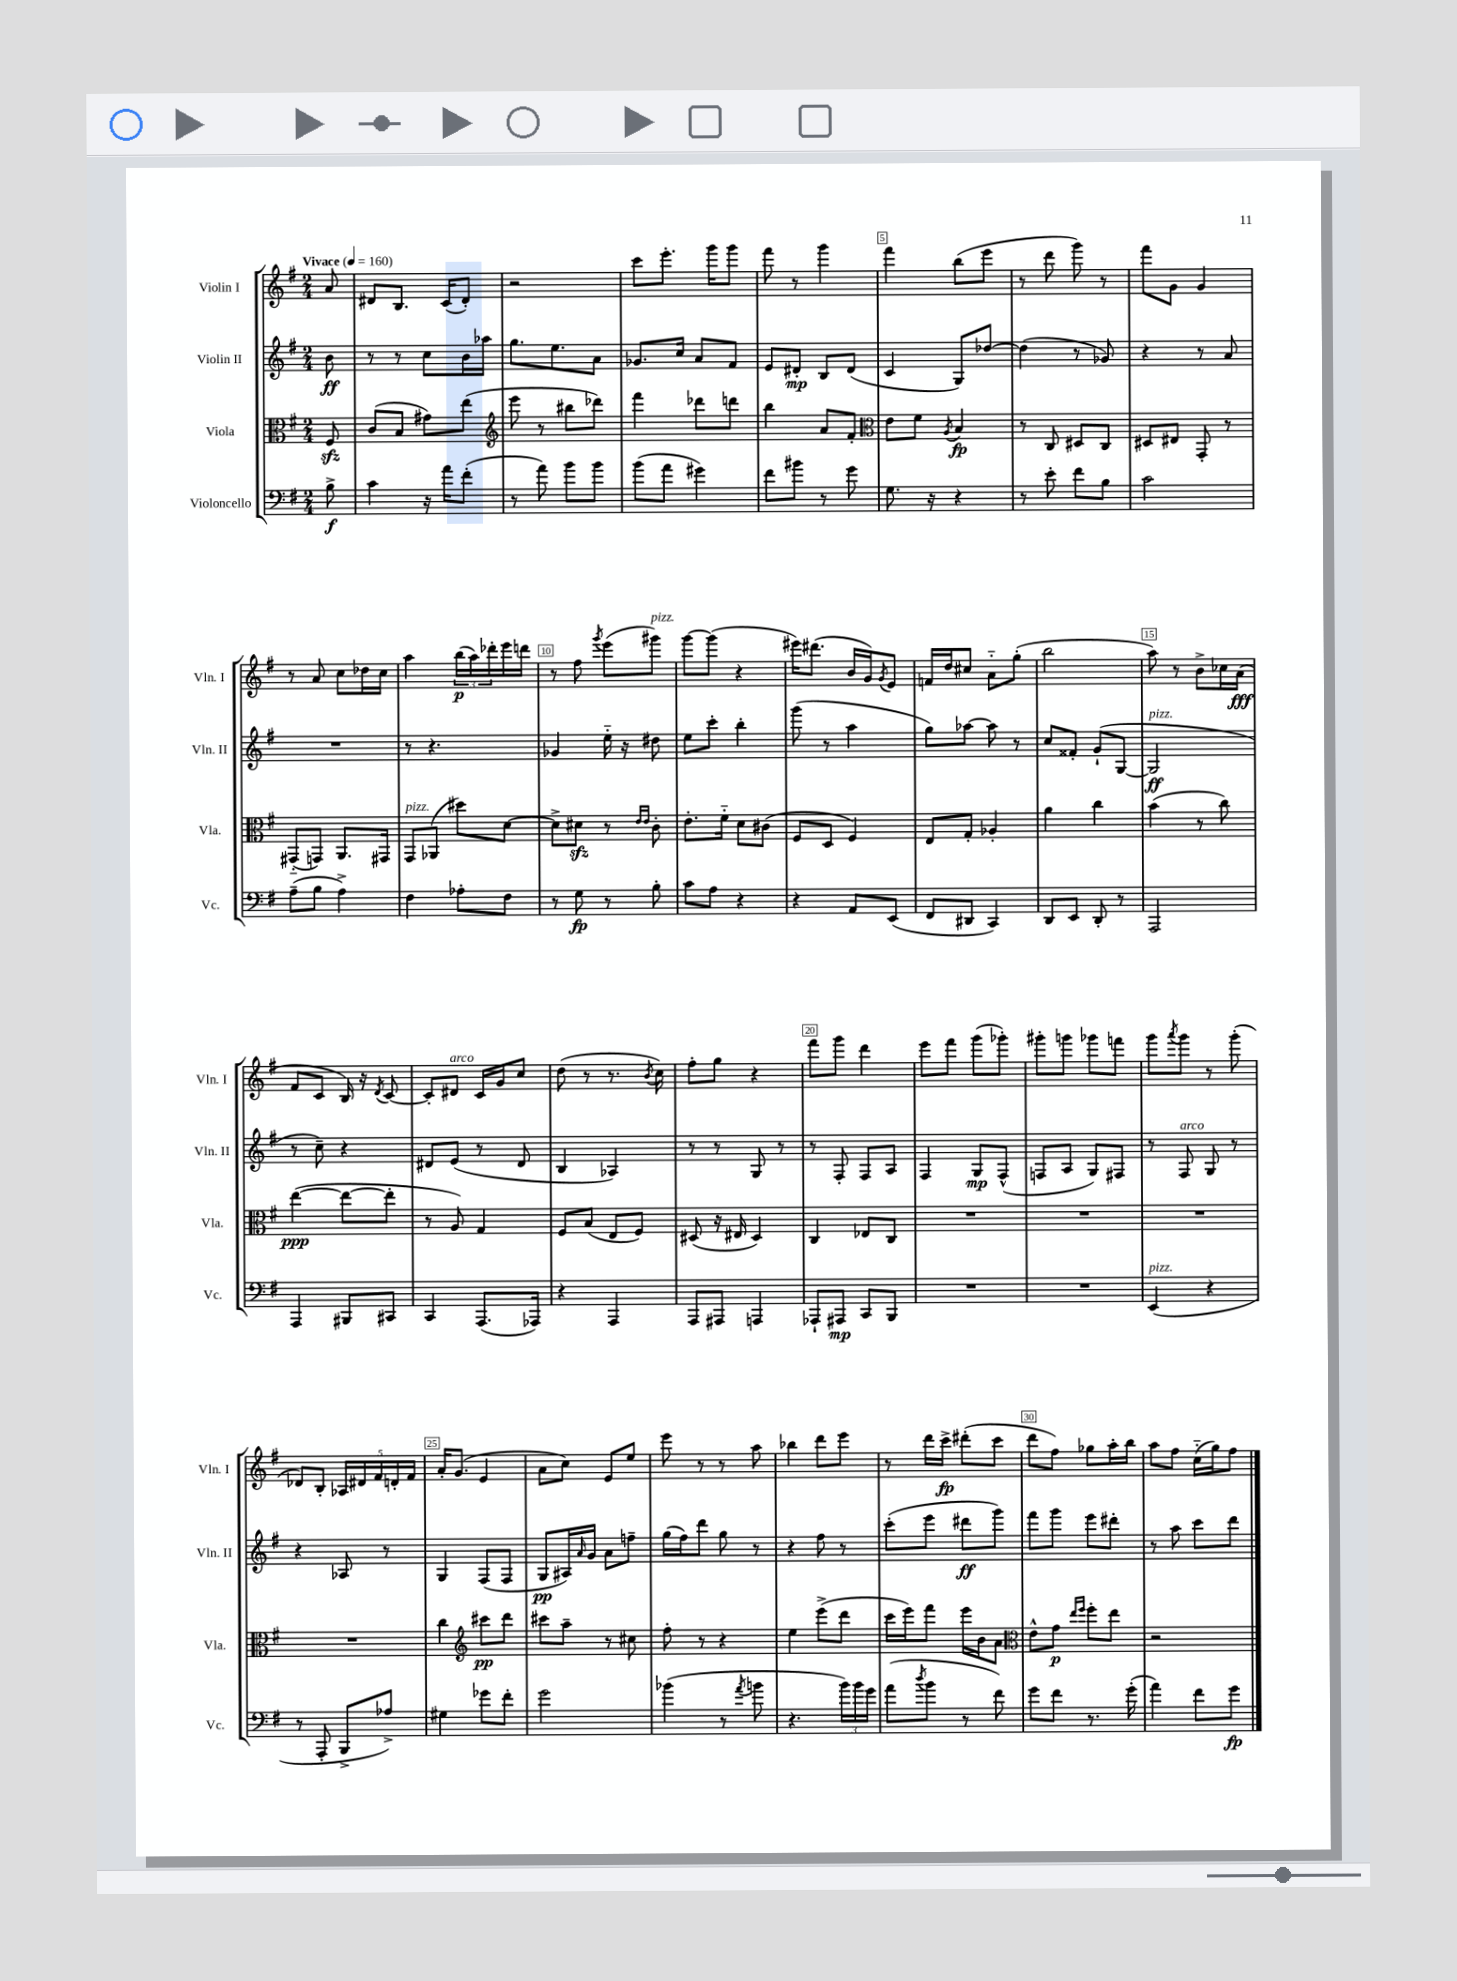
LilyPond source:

<<
\new StaffGroup <<
\new Staff = "s0" \with { instrumentName = "Violin I" shortInstrumentName = "Vln. I" } {
    \clef treble \key g \major \numericTimeSignature \time 2/4 \partial 8 \tempo "Vivace" 4 = 160
    a'8 |
    dis'8 b8. c'16( dis'8-.) |
    r2 |
    c'''8 e'''8.-. g'''16 g'''8 |
    fis'''8 r8 g'''4 |
    fis'''4 b''8( e'''8 |
    r8 d'''8 g'''8) r8 |
    fis'''8 g'8 g'4 |
    r8 a'8 c''8 des''16 c''16 |
    a''4 \tuplet 3/2 { b''16\p( a''16) des'''16-. } e'''16 d'''16 |
    r8 fis''8 \acciaccatura { g'''8 } e'''8( gis'''8^\markup { \italic "pizz." }) |
    g'''8~ g'''8( r4 |
    eis'''16) dis'''8.( b'16 g'16) \acciaccatura { g'8 } e'8 |
    f'16 d''16 cis''8 a'8-_ g''8-.( |
    b''2 |
    a''8) r8 b'8-> ces''16 a'16\fff( |
    fis'8 c'8 b16) r16 \acciaccatura { d'8 } c'8~ |
    c'8-. dis'8^\markup { \italic "arco" } c'16 g'16 c''8 |
    d''8( r8 r8. \acciaccatura { b'8 } c''16) |
    fis''8-. g''8 r4 |
    fis'''8 g'''8 d'''4 |
    e'''8 fis'''8 g'''8( ges'''8-.) |
    gis'''8-. g'''8 ges'''8 f'''8 |
    g'''8 \acciaccatura { a'''8 } g'''8 r8 g'''8-.( |
    des'8) b8-. \tuplet 5/4 { aes16 dis'16 fis'16 d'16-. fis'16 } |
    a'16-. g'8.( e'4 |
    a'8 c''8) e'8 e''8 |
    e'''8 r8 r8 a''8 |
    bes''4 d'''8 e'''8 |
    r8 d'''16 c'''16->\fp dis'''8-.( c'''8 |
    d'''8 fis''8) ges''8 a''16-. b''16 |
    a''8 fis''8 c''16-_( g''16) fis''8 \bar "|." |
}
\new Staff = "s1" \with { instrumentName = "Violin II" shortInstrumentName = "Vln. II" } {
    \clef treble \key g \major \numericTimeSignature \time 2/4 \partial 8
    b'8\ff |
    r8 r8 c''8 b'16 aes''16 |
    g''8. e''8. a'8 |
    ges'8. c''16 a'8 fis'8 |
    e'8 dis'8-.\mp b8 dis'8( |
    c'4 g8) des''8~ |
    des''4( r8 ges'8) |
    r4 r8 a'8 |
    R2 |
    r8 r4. |
    ges'4 e''16-_ r16 dis''8 |
    e''8 c'''8-. b''4-. |
    g'''8( r8 a''4 |
    g''8) aes''8~ aes''8 r8 |
    c''8 fisis'8-. g'8-!( g8~ |
    g2\ff^\markup { \italic "pizz." } |
    r8 c''8--) r4 |
    dis'8 e'8( r8 dis'8 |
    b4 aes4) |
    r8 r8 g8 r8 |
    r8 fis8-. fis8 a8 |
    fis4 g8\mp fis8-^( |
    f8 a8 g8) fis8 |
    r8 fis8^\markup { \italic "arco" } g8 r8 |
    r4 aes8 r8 |
    g4 fis8( fis8 |
    g8\pp ais16) \grace { a'16 } g'16 a'8 f''8-- |
    g''16( fis''16) d'''8 g''8 r8 |
    r4 fis''8 r8 |
    c'''8-.( e'''8 dis'''8\ff g'''8) |
    fis'''8 g'''8 e'''8 dis'''8-. |
    r8 a''8 c'''8 d'''8 \bar "|." |
}
\new Staff = "s2" \with { instrumentName = "Viola" shortInstrumentName = "Vla." } {
    \clef alto \key g \major \numericTimeSignature \time 2/4 \partial 8
    fis8\sfz |
    c'8( b8 gis'8) e''8( |
    \clef treble e'''8 r8 bis''8 des'''8) |
    fis'''4 des'''8 d'''8 |
    b''4 a'8 fis'8-. |
    \clef alto e'8 fis'8 \acciaccatura { a8 } b4\fp |
    r8 c8 dis8 c8 |
    dis8 eis8 g,8-. r8 |
    gis,8-_( g,8) a,8. gis,16 |
    g,8^\markup { \italic "pizz." } aes,8( dis''8) d'8~ |
    d'8-> dis'8\sfz r8 \grace { e'16 e'16 } c'8-. |
    e'8.-. fis'16-_ d'8 cis'8( |
    fis8 d8 fis4) |
    e8 g8-. aes4-. |
    a'4 c''4 |
    b'4( r8 c''8) |
    e''4~\ppp( e''8~ e''8-. |
    r8 a8) g4 |
    fis8 b8( e8 fis8) |
    dis8( r16 eis16 dis4) |
    c4 ees8 c8 |
    R2 |
    R2 |
    R2 |
    R2 |
    c''4 \clef treble cis'''8\pp d'''8 |
    cis'''8 a''8-- r8 cis''8 |
    fis''8-. r8 r4 |
    e''4 e'''8->( d'''8 |
    c'''16 e'''16) fis'''8 e'''16 b'16 a'8 |
    \clef alto e'8-^ g'8\p \grace { e''16 fis''16 } fis''8-. e''8 |
    r2 \bar "|." |
}
\new Staff = "s3" \with { instrumentName = "Violoncello" shortInstrumentName = "Vc." } {
    \clef bass \key g \major \numericTimeSignature \time 2/4 \partial 8
    b8->\f |
    c'4 r16 a'16 fis'8-.( |
    r8 a'8) b'8 b'8 |
    b'8( a'8 gis'4) |
    fis'8 bis'8 r8 g'8 |
    g8. r16 r4 |
    r8 e'8-. fis'8 b8 |
    c'2 |
    a8--( b8 a4->) |
    fis4 aes8-. fis8 |
    r8 g8\fp r8 b8-. |
    c'8 a8 r4 |
    r4 a,8 e,8( |
    fis,8 dis,8 c,4) |
    d,8 e,8 d,8-. r8 |
    a,,2 |
    a,,4 bis,,8 cis,8 |
    c,4 a,,8.( aes,,16) |
    r4 a,,4 |
    a,,8 ais,,8 a,,4 |
    aes,,8-! ais,,8\mp c,8 b,,8 |
    R2 |
    R2 |
    e,4^\markup { \italic "pizz." }( r4 |
    r8 a,,8-. b,,8-> aes8->) |
    gis4 ges'8 fis'8-. |
    g'2 |
    bes'4( r8 \acciaccatura { a'8 } b'8 |
    r4. \tuplet 3/2 { b'16) b'16 g'16 } |
    a'8( \acciaccatura { d''8 } b'8 r8 fis'8) |
    g'8 fis'8 r8. g'16-.( |
    a'4) fis'8 g'8\fp \bar "|." |
}
>>
>>
